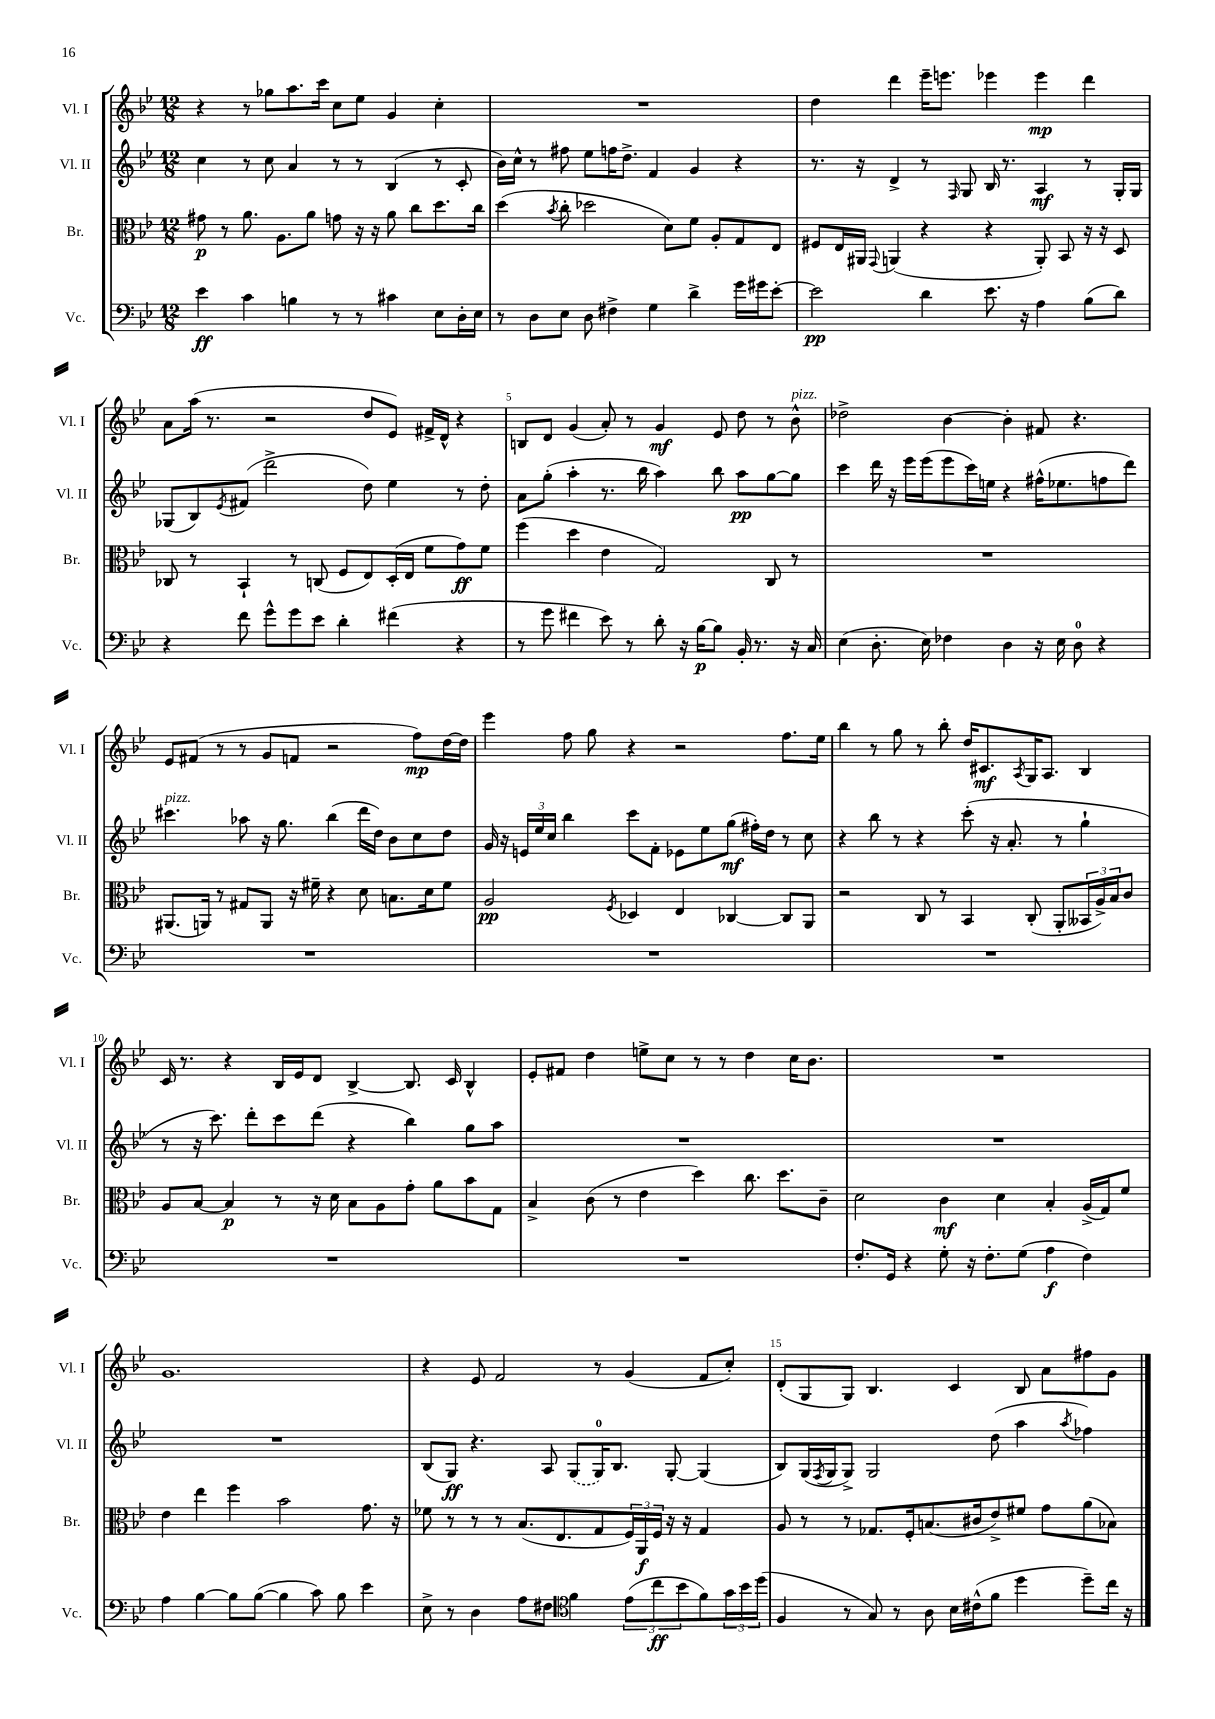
<<
\new StaffGroup <<
\new Staff = "s0" \with { instrumentName = "Vl. I" shortInstrumentName = "Vl. I" } {
    \clef treble \key bes \major \numericTimeSignature \time 12/8
    r4 r8 ges''8 a''8. c'''16 c''8 ees''8 g'4 c''4-. |
    R1. |
    d''4 d'''4 ees'''16-- e'''8. ees'''4 ees'''4\mp d'''4 |
    a'8 a''16( r8. r2 d''8 ees'8) fis'16-> d'16-^ r4 |
    b8 d'8 g'4( a'8-.) r8 g'4\mf ees'8 d''8 r8 bes'8-^^\markup { \italic "pizz." } |
    des''2-> bes'4~ bes'4-. fis'8 r4. |
    ees'8 fis'8( r8 r8 g'8 f'8 r2 f''8\mp) d''16~ d''16 |
    ees'''4 f''8 g''8 r4 r2 f''8. ees''16 |
    bes''4 r8 g''8 r8 bes''8-. d''16 cis'8.\mf \acciaccatura { a8 } g16 a8. bes4 |
    c'16 r8. r4 bes16 ees'16 d'8 bes4~-> bes8. c'16 bes4-^ |
    ees'8-. fis'8 d''4 e''8-> c''8 r8 r8 d''4 c''16 bes'8. |
    R1. |
    g'1. |
    r4 ees'8 f'2 r8 g'4( f'8 c''8-.) |
    d'8-.( g8 g8) bes4. c'4 bes8 a'8 fis''8 g'8 \bar "|." |
}
\new Staff = "s1" \with { instrumentName = "Vl. II" shortInstrumentName = "Vl. II" } {
    \clef treble \key bes \major \numericTimeSignature \time 12/8
    c''4 r8 c''8 a'4 r8 r8 bes4( r8 c'8-. |
    bes'16) c''16-^ r8 fis''8 ees''8 f''16 d''8.-> f'4 g'4 r4 |
    r8. r16 d'4-> r8 \grace { f16 } g8 bes16 r8. a4\mf r8 g16-. g16 |
    ges8( bes8) \acciaccatura { ees'8 } fis'8( d'''2-> d''8) ees''4 r8 d''8-. |
    a'8 g''8-.( a''4-. r8. bes''16 a''4) bes''8 a''8\pp g''8~ g''8 |
    c'''4 d'''16 r16 ees'''16 ees'''16( ees'''8 c'''16) e''16 r4 fis''16-^( ees''8. f''8 d'''8) |
    cis'''4.^\markup { \italic "pizz." } aes''8 r16 g''8. bes''4( d'''16 d''16) bes'8 c''8 d''8 |
    g'16 r16 \tuplet 3/2 { e'16 ees''16 c''16 } bes''4 c'''8 f'8-. ees'8 ees''8 g''8\mf( fis''16-.) d''16 r8 c''8 |
    r4 bes''8 r8 r4 c'''8-.( r16 a'8.-. r8 g''4-! |
    r8 r16 c'''8.) d'''8-. c'''8 d'''8( r4 bes''4) g''8 a''8 |
    R1. |
    R1. |
    R1. |
    bes8( g8\ff) r4. a8 \once \slurDashed g8( g16-0) bes8. g8~-. g4( |
    bes8) g16( \acciaccatura { f8 } g16 g8->) g2 d''8( a''4 \acciaccatura { a''8 } fes''4) \bar "|." |
}
\new Staff = "s2" \with { instrumentName = "Br." shortInstrumentName = "Br." } {
    \clef alto \key bes \major \numericTimeSignature \time 12/8
    gis'8\p r8 a'8. a8. a'8 g'8 r16 r16 a'8 c''8 d''8. c''16 |
    d''4( \acciaccatura { bes'8 } c''8-. des''2 d'8) f'8 a8-. g8 ees8 |
    fis8 ees16 ais,16 \appoggiatura { g,8 } a,4( r4 r4 a,8-.) bes,8 r16 r16 d8 |
    ces8 r8 bes,4-! r8 c8( f8 ees8) d16-.( ees16 f'8 g'8\ff) f'8 |
    f''4( d''4 ees'4 g2) c8 r8 |
    R1. |
    ais,8.( a,16) r8 gis8 a,8 r16 fis'16-- r4 d'8 b8. d'16 fis'8 |
    a2\pp \acciaccatura { f8 } des4 ees4 ces4~ ces8 a,8 |
    r2 c8 r8 bes,4 c8-.( a,8-. \tuplet 3/2 { beses,16 a16->) bes16 } c'8 |
    a8 bes8~ bes4\p r8 r16 d'16 bes8 a8 g'8-. a'8 bes'8 g8 |
    bes4-> c'8( r8 ees'4 d''4) c''8. d''8. c'8-- |
    d'2 c'4\mf d'4 bes4-. a16->( g16) f'8 |
    ees'4 ees''4 f''4 bes'2 g'8. r16 |
    fes'8 r8 r8 r8 bes8.( ees8. g8 \tuplet 3/2 { f16) a,16\f f16 } r16 r16 g4 |
    a8 r8 r8 ges8. f16-. b8.( cis'16 ees'8->) fis'8 g'8 a'8( bes8) \bar "|." |
}
\new Staff = "s3" \with { instrumentName = "Vc." shortInstrumentName = "Vc." } {
    \clef bass \key bes \major \numericTimeSignature \time 12/8
    ees'4\ff c'4 b4 r8 r8 cis'4 ees8 d16-. ees16 |
    r8 d8 ees8 d8 fis4-> g4 d'4-> g'16 gis'16 ees'8~-. |
    ees'2\pp d'4 ees'8. r16 a4 bes8( d'8) |
    r4 f'8 g'8-^ g'8 ees'8 d'4-. fis'4( r4 |
    r8 g'8 fis'4 ees'8) r8 d'8-. r16 bes16~\p bes8 bes,16-. r8. r16 c16 |
    ees4( d8.-. ees16) fes4 d4 r16 ees16 d8-0 r4 |
    R1. |
    R1. |
    R1. |
    R1. |
    R1. |
    f8.-. g,16 r4 g8-. r16 f8.-. g8( a4\f f4) |
    a4 bes4~ bes8 bes8~( bes4 c'8) bes8 ees'4 |
    ees8-> r8 d4 a8 fis8 \clef tenor f'4 \tuplet 3/2 { ees'8( c''8\ff bes'8 } f'8) \tuplet 3/2 { g'16 bes'16 d''16( } |
    f4 r8 g8) r8 a8 bes16 cis'16-^( f'8 d''4 d''8--) c''16 r16 \bar "|." |
}
>>
>>
\layout { \context { \Score \override BarNumber.break-visibility = ##(#f #t #t) barNumberVisibility = #(every-nth-bar-number-visible 5) } }
